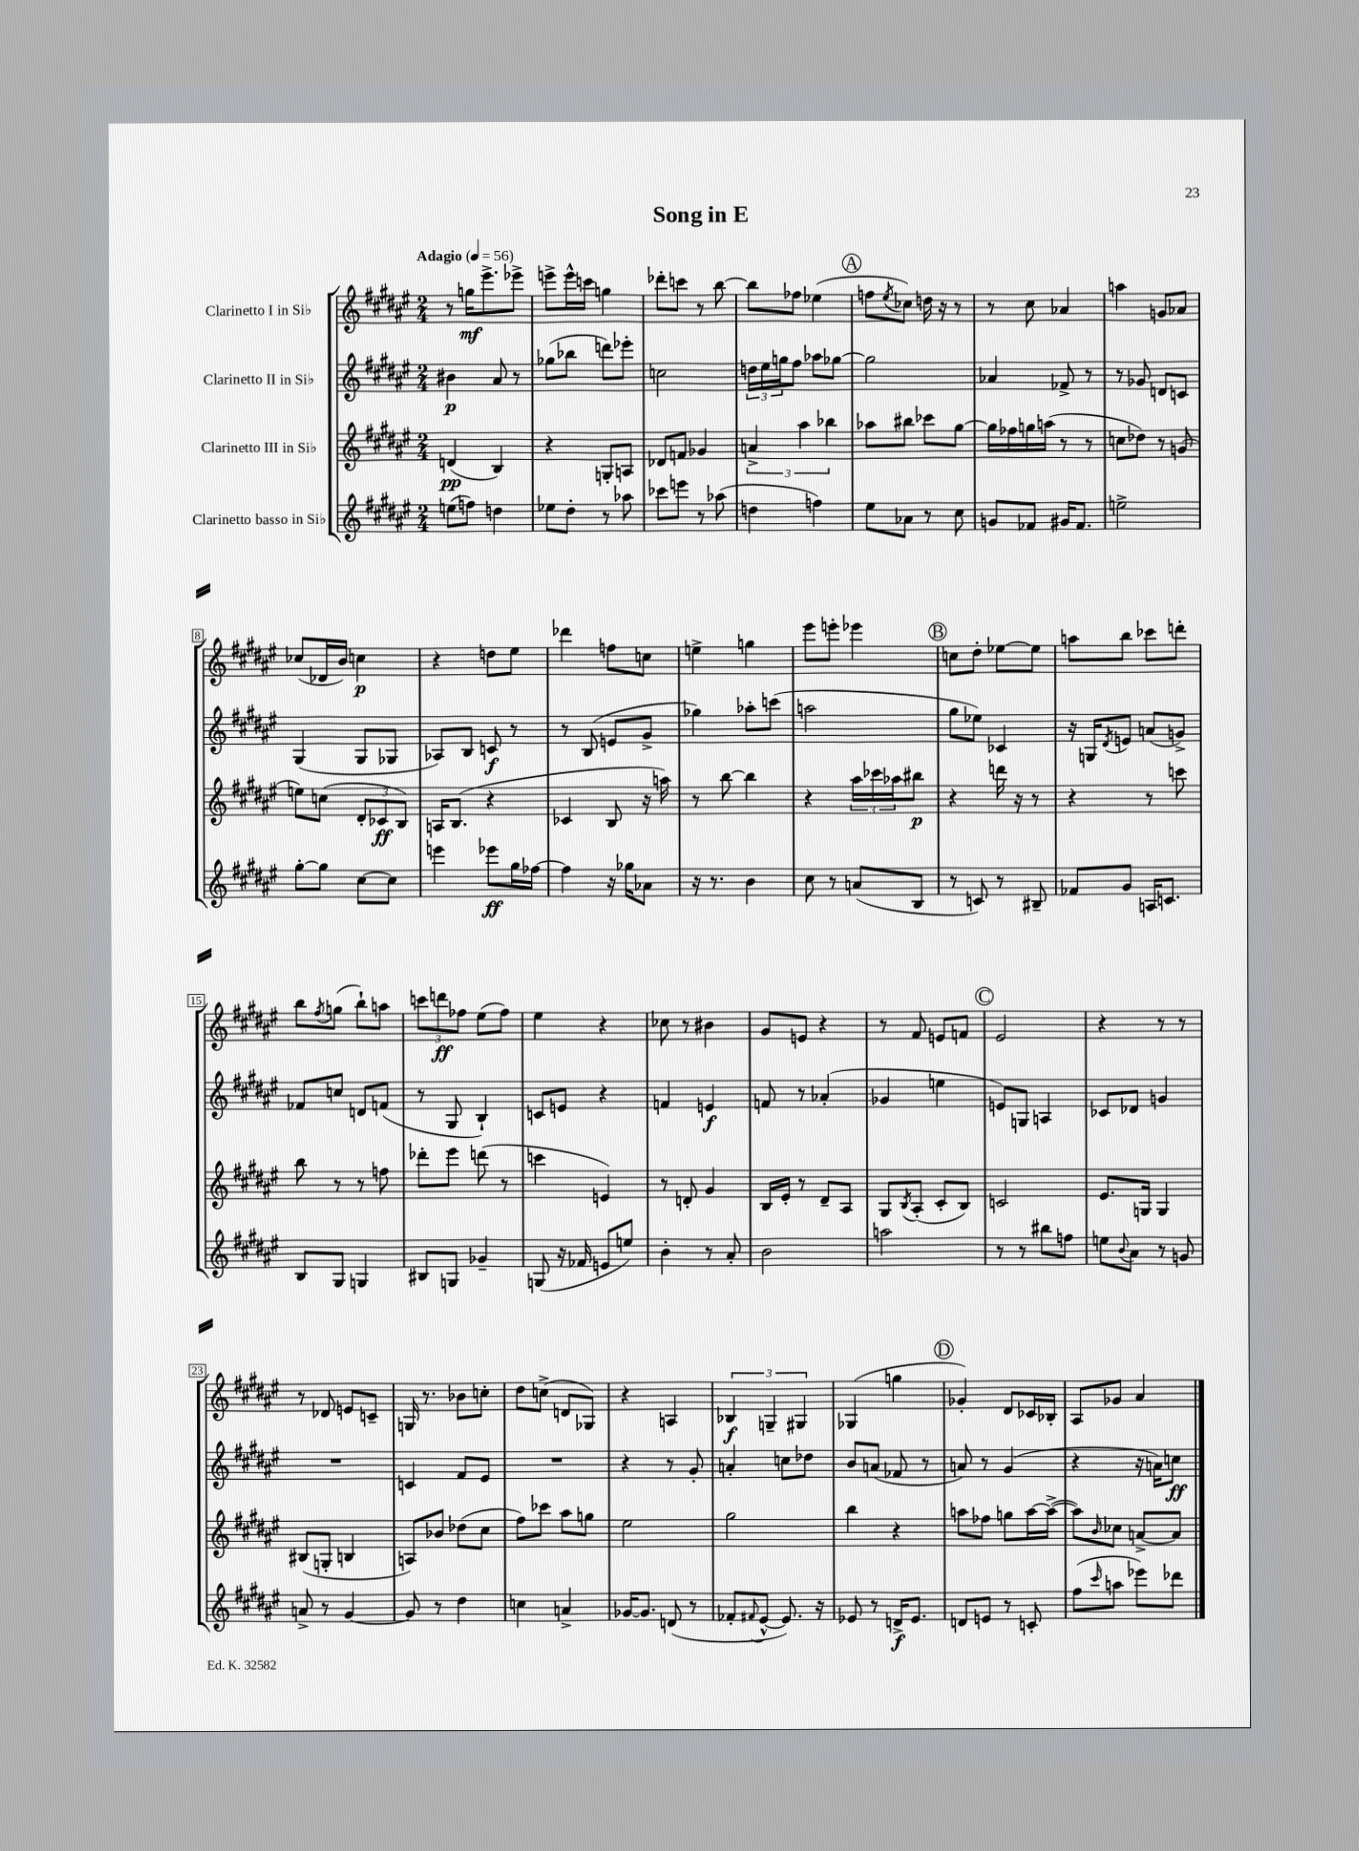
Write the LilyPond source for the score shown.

\header { title = "Song in E" }
<<
\new StaffGroup <<
\new Staff = "s0" \with { instrumentName = "Clarinetto I in Sib" } {
    \clef treble \key fis \major \numericTimeSignature \time 2/4 \tempo "Adagio" 4 = 56
    r8 g''16\mf eis'''8.-> ees'''8-> |
    e'''8-> e'''16-^ c'''16 g''4 |
    des'''8-. c'''8 r8 b''8~ |
    b''8 fes''8 ees''4( |
    \mark \markup { \circle "A" } f''8 \acciaccatura { eis''8 } ces''8) d''16 r16 r8 |
    r8 cis''8 aes'4 |
    a''4 g'8 aes'8 |
    ces''8( des'16 b'16) c''4\p |
    r4 d''8 eis''8 |
    des'''4 f''8 c''8 |
    e''4-> g''4 |
    eis'''8 e'''8-. ees'''4 |
    \mark \markup { \circle "B" } c''8 dis''8-. ees''8~ ees''8 |
    a''8 b''8 ces'''8 d'''8-. |
    b''8 \acciaccatura { fis''8 } g''8( b''8-!) a''8 |
    \tuplet 3/2 { c'''8 d'''8\ff fes''8 } eis''8( fes''8) |
    eis''4 r4 |
    ces''8 r8 bis'4 |
    gis'8 e'8 r4 |
    r8 fis'8 e'8 f'8 |
    \mark \markup { \circle "C" } eis'2 |
    r4 r8 r8 |
    r8 des'8 e'8 c'8-- |
    g16 r8. bes'8 c''8-. |
    dis''8 c''8->( d'8 ges8) |
    r4 a4 |
    \tuplet 3/2 { bes4\f g4-- gis4 } |
    ges4( g''4 |
    \mark \markup { \circle "D" } ges'4-.) dis'8 ces'16 bes16-. |
    ais8 ges'8 ais'4 \bar "|." |
}
\new Staff = "s1" \with { instrumentName = "Clarinetto II in Sib" } {
    \clef treble \key fis \major \numericTimeSignature \time 2/4
    bis'4\p ais'8 r8 |
    ges''8( bes''8 d'''8) ees'''8-. |
    c''2 |
    \tuplet 3/2 { d''16 eis''16 g''16 } fis''8 aes''8 ges''8~ |
    \mark \markup { \circle "A" } ges''2 |
    aes'4 fes'8-> r8 |
    r8 ges'8 d'8 c'8 |
    gis4( gis8 ges8 |
    aes8) b8 c'8\f r8 |
    r8 b8( e'8 gis'8-> |
    ges''4) aes''8-. c'''8( |
    a''2 |
    \mark \markup { \circle "B" } gis''8 ees''8) ces'4 |
    r16 g16 \acciaccatura { dis'8 } e'8 a'8( g'8->) |
    fes'8 c''8 d'8 f'8( |
    r8 gis8 b4-!) |
    c'8 e'8 r4 |
    f'4 e'4\f |
    f'8 r8 aes'4-.( |
    ges'4 e''4 |
    \mark \markup { \circle "C" } e'8) g8 a4 |
    ces'8 des'8 g'4 |
    R2 |
    c'4 fis'8 eis'8 |
    R2 |
    r4 r8 gis'8-. |
    a'4-. c''8 des''8 |
    b'8 a'8( fes'8 r8 |
    \mark \markup { \circle "D" } a'8) r8 gis'4( |
    r4 r16 a'16) c''8\ff \bar "|." |
}
\new Staff = "s2" \with { instrumentName = "Clarinetto III in Sib" } {
    \clef treble \key fis \major \numericTimeSignature \time 2/4
    d'4\pp( b4) |
    r4 g8-. a8 |
    des'8 f'8 ges'4 |
    \tuplet 3/2 { a'4-> ais''4 bes''4 } |
    \mark \markup { \circle "A" } aes''8 bis''8 ces'''8 gis''8~ |
    gis''16 fes''16 g''16 a''16( r8 r8 |
    c''8 des''8) r8 g'8( |
    e''8) c''8( \tuplet 3/2 { dis'8-. ces'8\ff b8) } |
    a16 b8.( r4 |
    ces'4 b8 r16 a''16) |
    r8 b''8~ b''4 |
    r4 \tuplet 3/2 { ais''16 ces'''16 aes''16 } bis''8\p |
    \mark \markup { \circle "B" } r4 d'''16 r16 r8 |
    r4 r8 c'''8 |
    b''8 r8 r8 f''8 |
    des'''8-. eis'''8 d'''8( r8 |
    c'''4 e'4) |
    r8 d'8-. gis'4 |
    b16 eis'16-. r8 dis'8-- ais8 |
    gis8 \acciaccatura { b8 } ais8-.( cis'8-. b8) |
    \mark \markup { \circle "C" } c'2 |
    eis'8. g16 g4 |
    bis8( g8-. b4 |
    a8) bes'8 des''8( cis''8 |
    fis''8) ces'''8 ais''8 g''8 |
    eis''2 |
    gis''2 |
    b''4 r4 |
    \mark \markup { \circle "D" } a''8 fes''8 g''8 a''16~ a''16~->( |
    a''8) \grace { b'16 } ces''8 a'8~-> a'8 \bar "|." |
}
\new Staff = "s3" \with { instrumentName = "Clarinetto basso in Sib" } {
    \clef treble \key fis \major \numericTimeSignature \time 2/4
    e''8( f''8) d''4 |
    ees''8 dis''8-. r8 aes''8 |
    ces'''8 e'''8 r8 aes''8( |
    d''4 f''4) |
    \mark \markup { \circle "A" } eis''8 aes'8 r8 cis''8 |
    g'8 fes'8 gis'16 fes'8. |
    e''2-> |
    gis''8~-. gis''8 cis''8~ cis''8 |
    e'''4 ees'''8\ff gis''16 fes''16~ |
    fes''4 r16 ges''16 aes'8 |
    r16 r8. b'4 |
    cis''8 r8 a'8( b8 |
    \mark \markup { \circle "B" } r8 c'8) r8 bis8-- |
    fes'8 gis'8 a16 c'8. |
    b8 gis8 g4 |
    bis8 g8 ges'4-- |
    g8( r16 fes'16 e'8 e''8) |
    b'4-. r8 ais'8-. |
    b'2 |
    a''2 |
    \mark \markup { \circle "C" } r8 r8 bis''8 f''8 |
    e''8 \appoggiatura { b'8 } ais'8 r8 g'8 |
    a'8-> r8 gis'4~ |
    gis'8 r8 dis''4 |
    c''4 a'4-> |
    ges'16~ ges'8. d'8( r8 |
    fes'8-. \appoggiatura { fis'8 } eis'8~-^ eis'8.) r16 |
    ees'8 r8 d'16->\f ees'8. |
    \mark \markup { \circle "D" } d'8 e'8 r8 c'8-. |
    fis''8( \grace { cis'''16 } a''8 ees'''8) des'''8 \bar "|." |
}
>>
>>
\layout { \context { \Score \override BarNumber.stencil = #(make-stencil-boxer 0.1 0.3 ly:text-interface::print) } }
